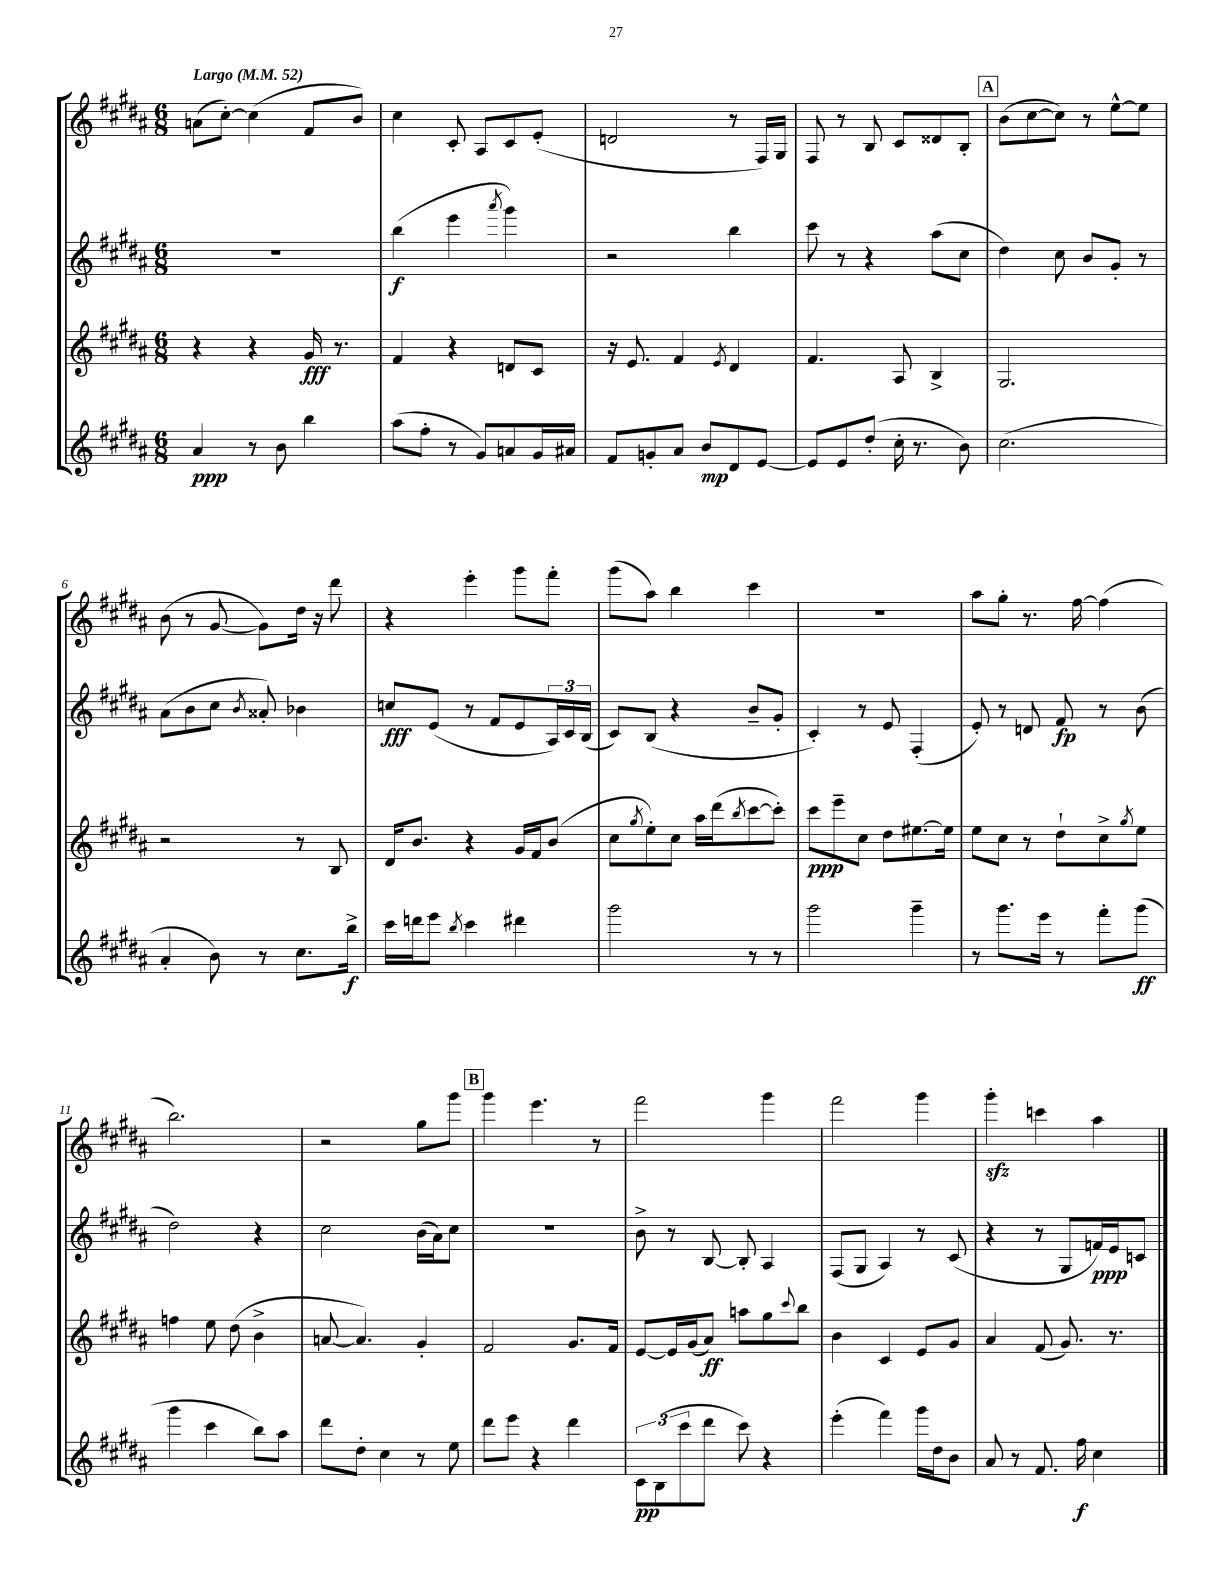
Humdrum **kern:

**kern	**dynam	**kern	**dynam	**kern	**dynam	**kern
*part4	*part4	*part3	*part3	*part2	*part2	*part1
*staff4	*staff4	*staff3	*staff3	*staff2	*staff2	*staff1
*clefG2	*	*clefG2	*	*clefG2	*	*clefG2
*k[f#c#g#d#a#]	*	*k[f#c#g#d#a#]	*	*k[f#c#g#d#a#]	*	*k[f#c#g#d#a#]
*M6/8	*	*M6/8	*	*M6/8	*	*M6/8
*MM52	*	*MM52	*	*MM52	*	*MM52
=1	=1	=1	=1	=1	=1	=1
!	!	!	!	!	!	!LO:TX:a:B:t=Largo
4a#/	ppp	4r	.	2.r	.	(8an\L
.	.	.	.	.	.	[8cc#'\J)
8r	.	4r	.	.	.	(4cc#\]
8b\	.	.	.	.	.	.
4bb\	.	16g#/	fff	.	.	8f#/L
.	.	8.r	.	.	.	.
.	.	.	.	.	.	8b/J)
=2	=2	=2	=2	=2	=2	=2
(8aa#\L	.	4f#/	.	(4bb\	f	4cc#\
8ff#'\J	.	.	.	.	.	.
8r	.	4r	.	4eee\	.	8c#'/
8g#/L)	.	.	.	.	.	8A#/L
.	.	.	.	8qaaa#/	.	.
8an/	.	8dn/L	.	4ggg#\)	.	8c#/
16g#/L	.	8c#/J	.	.	.	(8e'/J
16a#X/JJ	.	.	.	.	.	.
=3	=3	=3	=3	=3	=3	=3
8f#/L	.	16r	.	2r	.	2dn/
.	.	8.e/	.	.	.	.
8gn'/	.	.	.	.	.	.
8a#/J	.	4f#/	.	.	.	.
8b/L	mp	.	.	.	.	.
.	.	8qe/	.	.	.	.
8d#/	.	4d#/	.	4bb\	.	8r
[8e/J	.	.	.	.	.	16F#/LL)
.	.	.	.	.	.	16G#/JJ
=4	=4	=4	=4	=4	=4	=4
8e/L]	.	4.f#/	.	8ccc#\	.	8F#/
8e/	.	.	.	8r	.	8r
(8dd#'/J	.	.	.	4r	.	8B/
16cc#'\	.	8A#/	.	.	.	8c#/L
8.r	.	.	.	.	.	.
.	.	4B^/	.	(8aa#\L	.	8d##X/
8b\)	.	.	.	8cc#\J	.	8B'/J
!!LO:REH:place=s1:t=A
=5	=5	=5	=5	=5	=5	=5
(2.cc#\	.	2.G#/	.	4dd#\)	.	(8b\L
.	.	.	.	.	.	[8cc#\
.	.	.	.	8cc#\	.	8cc#\J])
.	.	.	.	8b/L	.	8r
.	.	.	.	8g#'/J	.	[8ee^^\L
.	.	.	.	8r	.	8ee\J]
!!LO:LB:g=z
=6	=6	=6	=6	=6	=6	=6
4a#'/	.	2r	.	(8a#\L	.	(8b\
.	.	.	.	8b\	.	8r
8b\)	.	.	.	8cc#\J	.	[8g#/
.	.	.	.	8qb/	.	.
8r	.	.	.	8a##X'/)	.	8g#\L])
8.cc#\L	.	8r	.	4b-X\	.	16dd#\Jk
.	.	.	.	.	.	16r
.	.	8B/	.	.	.	8ddd#\
16bb^\Jk	f	.	.	.	.	.
=7	=7	=7	=7	=7	=7	=7
16ccc#\LL	.	16d#/KL	.	8ccn/L	fff	4r
16dddn\J	.	8.b/J	.	.	.	.
8eee\J	.	.	.	(8e/J	.	.
8qbb/	.	.	.	.	.	.
4ccc#\	.	4r	.	8r	.	4eee'\
.	.	.	.	8f#/L	.	.
4ddd#X\	.	16g#/LL	.	8e/	.	8ggg#\L
.	.	16f#/J	.	.	.	.
.	.	(8b/J	.	24A#/L)	.	8fff#'\J
.	.	.	.	24c#/	.	.
.	.	.	.	(24B/JJ	.	.
=8	=8	=8	=8	=8	=8	=8
2ggg#\	.	8cc#\L	.	8c#/L)	.	(8ggg#\L
.	.	8qgg#/	.	.	.	.
.	.	8ee'\)	.	(8B/J	.	8aa#\J)
.	.	8cc#\J	.	4r	.	4bb\
.	.	16aa#\LL	.	.	.	.
.	.	(16ddd#\J	.	.	.	.
.	.	8qbb/	.	.	.	.
8r	.	[8ccc#\	.	8b~/L	.	4ccc#\
8r	.	8ccc#'\J])	.	8g#'/J	.	.
=9	=9	=9	=9	=9	=9	=9
2ggg#\	.	8ccc#\L	ppp	4c#'/)	.	2.r
.	.	8eee~\	.	.	.	.
.	.	8cc#\J	.	8r	.	.
.	.	8dd#\L	.	8e/	.	.
4ggg#~\	.	[8.ee#X\	.	(4F#'/	.	.
.	.	16ee#\Jk]	.	.	.	.
=10	=10	=10	=10	=10	=10	=10
8r	.	8ee\L	.	8e'/)	.	8aa#\L
8.ggg#\L	.	8cc#\J	.	8r	.	8gg#'\J
.	.	8r	.	8dn/	.	8.r
16eee\Jk	.	.	.	.	.	.
8r	.	8dd#`\L	.	8f#/	fp	.
.	.	.	.	.	.	[16ff#\
8fff#'\L	.	8cc#^\	.	8r	.	(4ff#\]
.	.	8qgg#/	.	.	.	.
(8ggg#\J	ff	8ee\J	.	(8b\	.	.
!!LO:LB:g=z
=11	=11	=11	=11	=11	=11	=11
4ggg#\	.	4ffn\	.	2dd#\)	.	2.bb\)
4ccc#\	.	8ee\	.	.	.	.
.	.	(8dd#\	.	.	.	.
8bb\L)	.	4b^\	.	4r	.	.
8aa#\J	.	.	.	.	.	.
=12	=12	=12	=12	=12	=12	=12
8ddd#\L	.	[8an/	.	2cc#\	.	2r
8dd#'\J	.	4.a/])	.	.	.	.
4cc#\	.	.	.	.	.	.
8r	.	4g#'/	.	(16b\LL	.	8gg#\L
.	.	.	.	16a#\J)	.	.
8ee\	.	.	.	8cc#\J	.	8ggg#\J
!!LO:REH:place=s1:t=B
=13	=13	=13	=13	=13	=13	=13
8ddd#\L	.	2f#/	.	2.r	.	4ggg#\
8eee\J	.	.	.	.	.	.
4r	.	.	.	.	.	4.eee\
4ddd#\	.	8.g#/L	.	.	.	.
.	.	.	.	.	.	8r
.	.	16f#/Jk	.	.	.	.
=14	=14	=14	=14	=14	=14	=14
12c#\L	pp	[8e/L	.	8b^\	.	2fff#\
(12B\	.	.	.	.	.	.
.	.	16e/L]	.	8r	.	.
12ccc#\	.	.	.	.	.	.
.	.	(16g#/J	.	.	.	.
8ddd#\J	.	8a#/J)	ff	[8B/	.	.
8ccc#\)	.	8aan\L	.	8B'/]	.	.
4r	.	8gg#\	.	4A#/	.	4ggg#\
.	.	8qqccc#/	.	.	.	.
.	.	8bb\J	.	.	.	.
=15	=15	=15	=15	=15	=15	=15
(4eee'\	.	4b\	.	(8F#/L	.	2fff#\
.	.	.	.	8G#/J	.	.
4fff#\)	.	4c#/	.	4A#/)	.	.
16ggg#\LL	.	8e/L	.	8r	.	4ggg#\
16dd#\J	.	.	.	.	.	.
8b\J	.	8g#/J	.	(8c#/	.	.
=16	=16	=16	=16	=16	=16	=16
8a#/	.	4a#/	.	4r	.	4ggg#zz'\
8r	.	.	.	.	.	.
8.f#/	.	(8f#/	.	8r	.	4cccn\
.	.	8.g#/)	.	8G#/L	.	.
16ff#\	f	.	.	.	.	.
4cc#\	.	.	.	16fn/L)	ppp	4aa#\
.	.	8.r	.	16e/J	.	.
.	.	.	.	8cn/J	.	.
==	==	==	==	==	==	==
*-	*-	*-	*-	*-	*-	*-
